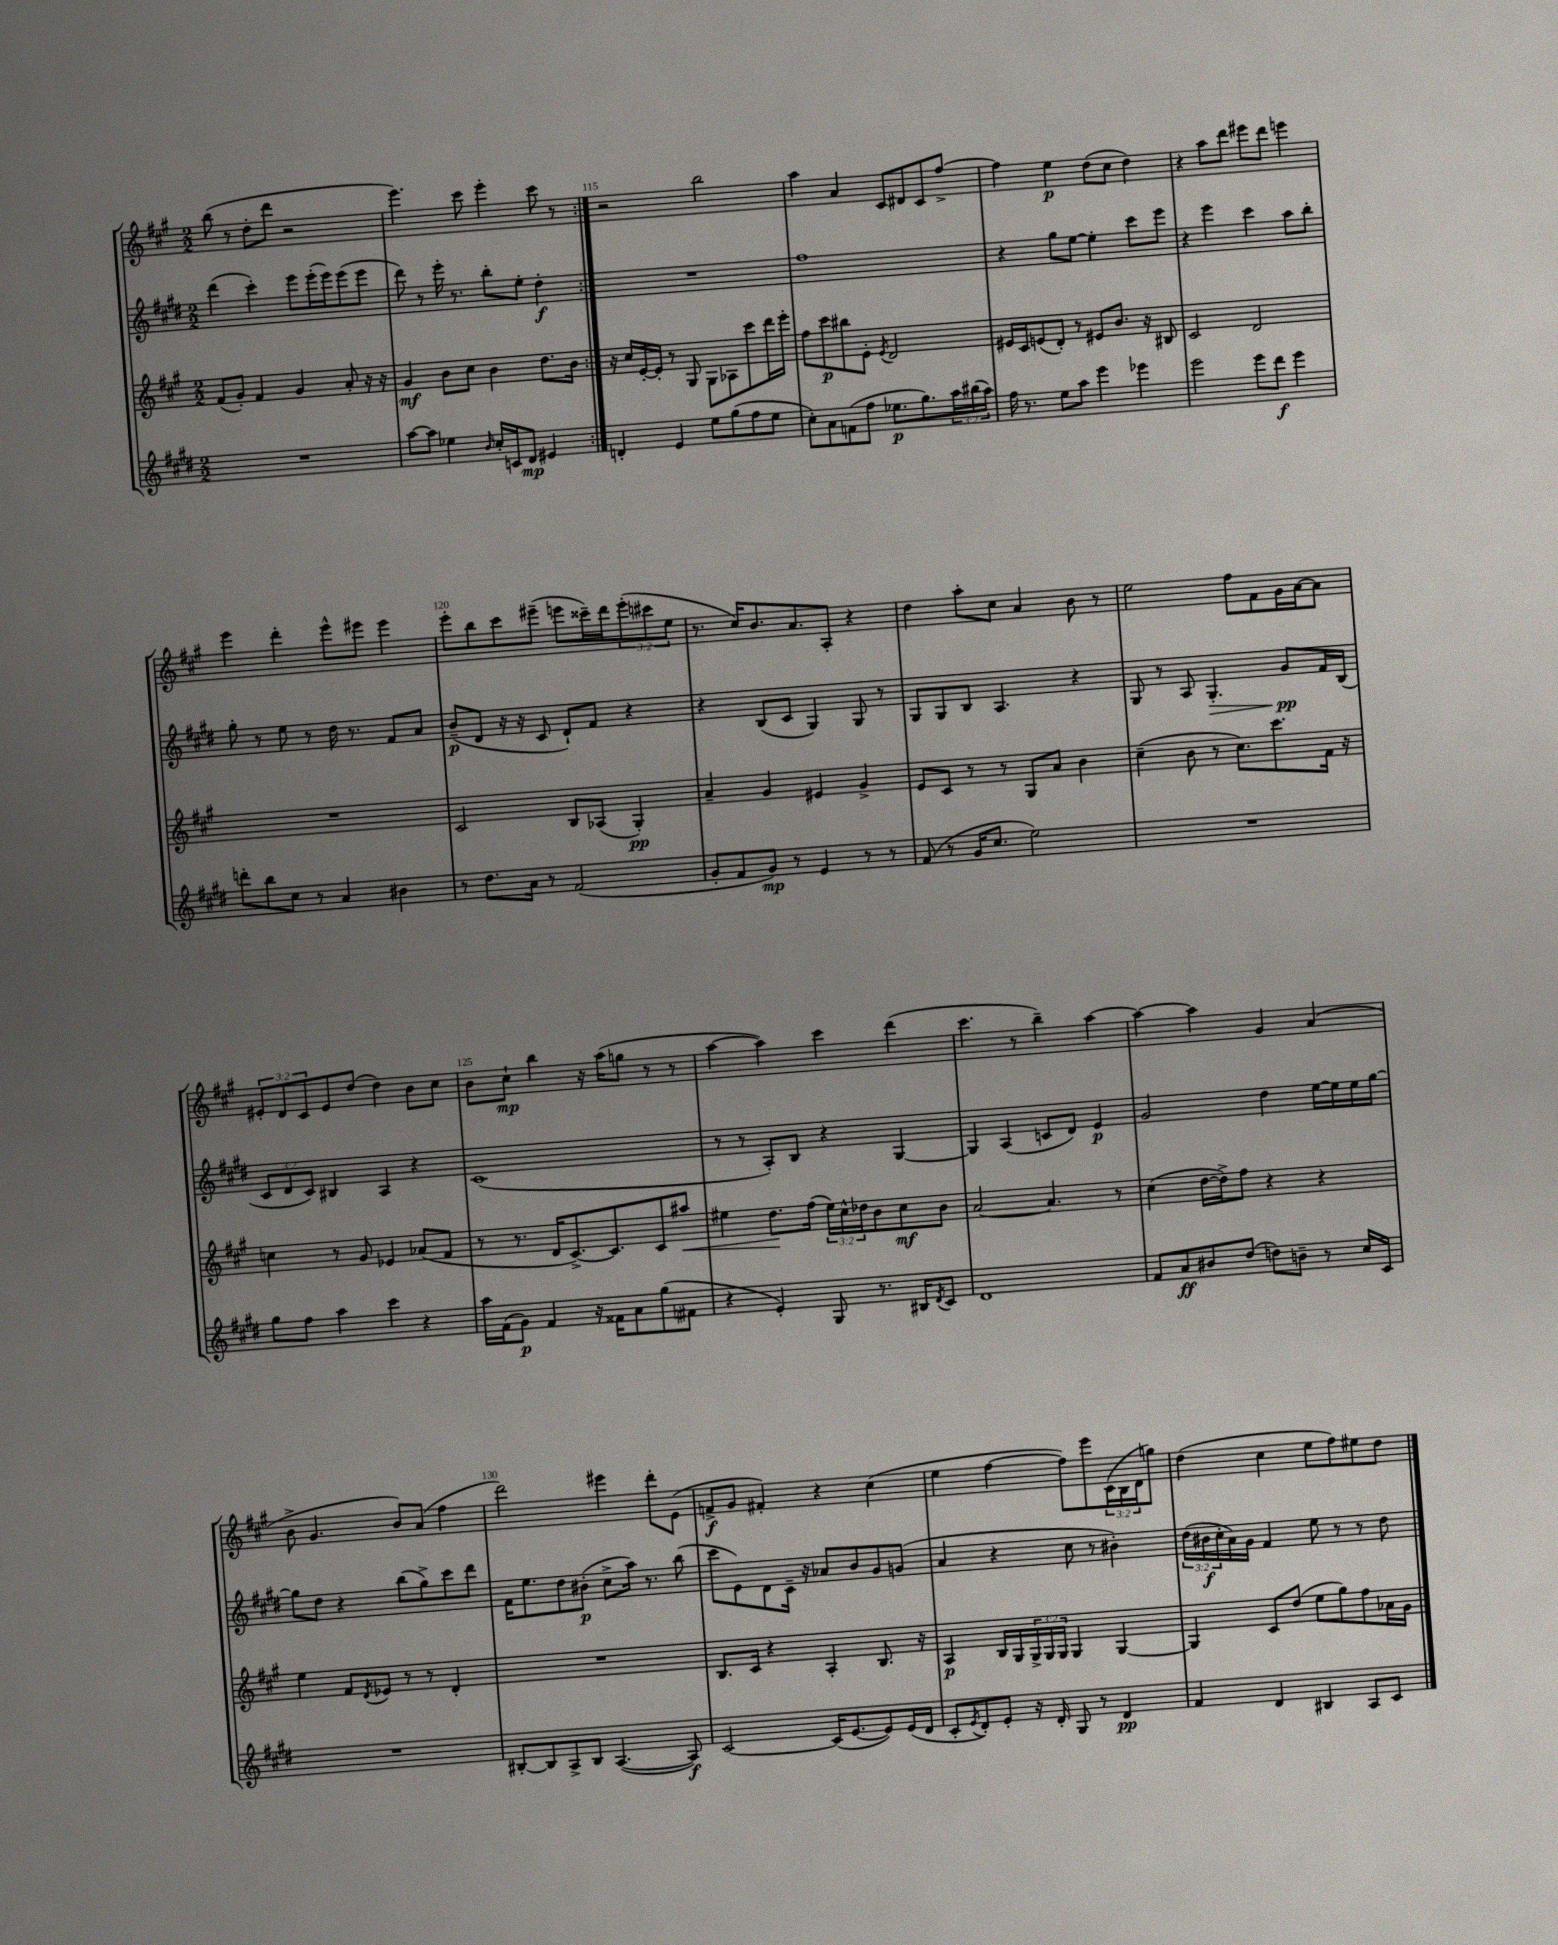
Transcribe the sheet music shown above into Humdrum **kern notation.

**kern	**kern	**kern	**kern
*staff4	*staff3	*staff2	*staff1
*clefG2	*clefG2	*clefG2	*clefG2
*k[f#c#g#d#]	*k[f#c#g#]	*k[f#c#g#d#]	*k[f#c#g#]
*M2/2	*M2/2	*M2/2	*M2/2
1r	(8f#	(4ddd#	(8bb
.	8g#')	.	8r
.	4f#	4ccc#')	8dd'
.	.	.	8ddd
.	4g#	8eee	2r
.	.	(16eee'	.
.	.	16eee)	.
.	8a'	(8eee	.
.	16r	8eee	.
.	16r	.	.
=	=	=	=
[8aa	4g#	8ddd#)	4.eee)
8aa]	.	8r	.
4ee-	8b	16eee'	.
.	.	8.r	.
.	8cc#	.	8ccc#
16qqb	.	.	.
16cc#'	4b	8bb'	4eee'
16c	.	.	.
8d#	.	8ee'	.
4e#	8.dd	4dd#'	8ccc#
.	.	.	8r
.	16b	.	.
=:|!	=:|!	=:|!	=:|!
4d'	16r	1r	2r
.	16cc#	.	.
.	[16e'	.	.
.	16e']	.	.
4e	8r	.	.
.	8G#	.	.
8ee	8G#	.	2bb
(8gg#	8A-	.	.
8ff#	8ccc#	.	.
8ee	16ddd	.	.
.	16eee'	.	.
=	=	=	=
8cc#')	8ff#	1ff#	4aa
8a	8ccc#	.	.
(8f	8bb#	.	4a
8ff#	8e'	.	.
.	8qe	.	.
8.ee-	2d	.	8c#
.	.	.	8d#
8.gg#)	.	.	.
.	.	.	8c#
24aa	.	.	[8ff#^
(24bb#	.	.	.
24aa)	.	.	.
=	=	=	=
16ff#	16e#	4r	4ff#]
8.r	16c#	.	.
.	(8e	.	.
8ee	8d')	8gg#	4ee
8aa	8r	[8ee	.
4eee	8e#	4ee']	(8dd
.	8.b	.	8cc#
4eee-	.	8ccc#	4dd)
.	16r	.	.
.	8B#	8eee	.
=	=	=	=
2eee	2c#	4r	4r
.	.	4eee	8aa
.	.	.	8ddd
8eee	2d	4ccc#	8eee#
8ddd#	.	.	8ddd
4eee	.	8aa	4eee
.	.	8bb'	.
=	=	=	=
8ddd'	1r	8gg#'	4eee
8bb	.	8r	.
8cc#	.	8ee	4ddd'
8r	.	8r	.
4a	.	16dd#	8eee^^
.	.	8.r	.
.	.	.	8eee#
4b#	.	8f#	4eee#
.	.	8a	.
=	=	=	=
8r	2c#	(8b~	8eee'
8.dd#	.	8d#	8bb
.	.	16r	8ccc#
16a	.	16r	.
8r	.	8c#	(8eee#~
(2f#	8B	8d#`)	8eee
.	(8A-	8f#	16ccc##~)
.	.	.	16ddd
.	4G#')	4r	(12eee'
.	.	.	12ccc#
.	.	.	12ee
=	=	=	=
8g#'	4a~	4r	8.r
8f#	.	.	.
.	.	.	16cc#)
8g#)	4g#	(8B	8.b
8r	.	8c#	.
.	.	.	8.a
4e	4e#	4G#)	.
.	.	.	8A'
8r	4g#^	8G#	4r
8r	.	8r	.
=	=	=	=
(8f#	8e	8G#	4dd
8r	8c#	8G#	.
16g#	8r	8B	8aa'
8.cc#	.	.	.
.	8r	4.A	8cc#
2ee)	8G#	.	4a
.	8a	.	.
.	4b	4r	8b
.	.	.	8r
=	=	=	=
1r	(4cc#~	8G#	2ee
.	.	8r	.
.	8b	8A	.
.	8r	4.G#'	.
.	8.cc#)	.	8ff#
.	.	.	8f#
.	8.ccc#	.	.
.	.	8g#	16g#
.	.	.	[16a
.	16f#	16f#	8a]
.	16r	(16B	.
=	=	=	=
8gg#	4cc	12c#	12e#'
.	.	12d#	12d
8ff#	.	.	.
.	.	12c#)	12c#
4aa	8r	4B#	8e#
.	8g#	.	(8dd
4ccc#	4e-	4A	4dd)
4r	(8a-	4r	8b
.	8f#	.	8cc#
=	=	=	=
16aa	8r	(1c#	8b
(16f#	.	.	.
8g#)	8.r	.	8cc#`
4f#	.	.	4bb
.	16d	.	.
.	[8.c#^)	.	.
16r	.	.	16r
16f##	8.c#]	.	(16aa
8a	.	.	8gg
(8gg#	8c#	.	8r
8f#	8aa#	.	8r
=	=	=	=
4r	4ee#	8r	[4aa
.	.	8r	.
4e')	8.dd	8A')	4aa])
.	.	8B	.
.	(16ff#	.	.
8G#	24ee#)	4r	4ccc#
.	24cc#^^	.	.
.	24dd-	.	.
8.r	8b	.	.
.	8cc#	[4G#	(4ddd
16B#	.	.	.
8qd#	.	.	.
8c#	8b	.	.
=	=	=	=
1d#	[2a	4G#]	4.ccc#
.	.	(4A	.
.	.	.	8r
.	4.a]	8c	4bb~)
.	.	8d#)	.
.	.	4e	[4aa
.	8r	.	.
=	=	=	=
8f#	(4cc#	2g#	4aa_
8a	.	.	.
8b#	[16dd	.	4aa]
.	16dd^])	.	.
(8dd#	8ff#	.	.
8dd)	4r	4dd#	4g#
8b~	.	.	.
8r	4r	[16ee	(4a
.	.	16ee]	.
16cc#	.	16ee	.
16c#	.	[16gg#	.
=	=	=	=
1r	4ee	8gg#]	8b^
.	.	8dd#	4.g#
.	8f#	4r	.
.	8qd	.	.
.	8e-	.	.
.	8r	(8bb	8b)
.	8r	8gg#^)	(8a
.	4d'	8ccc#	4ff#
.	.	8ddd#	.
=	=	=	=
[8B#'	1r	16f#	2ddd)
.	.	8.ee	.
8B#]	.	.	.
8A^	.	8dd#	.
8B#	.	(8b#'	.
([4.A	.	8cc#^	4eee#
.	.	16aa)	.
.	.	8.r	.
.	.	.	8ddd'
8A])	.	(8bb	(8e
=	=	=	=
[2c#	8.B	8ccc#	8f^
.	.	8e)	8g#
.	16c#	.	.
.	4r	8d#	4f#')
.	.	16c#~	.
.	.	16r	.
(16c#]	4A'	8a-	4r
[8.e	.	.	.
.	.	8b	.
8e])	8.B	8g#	(4cc#
(16e	.	(8g	.
16d#	16r	.	.
=	=	=	=
8c#'	4A	4a	4ee
8qe	.	.	.
8d#')	.	.	.
8e'	16B	4r	[4ff#
.	16G#	.	.
16r	24G#^	.	.
.	24G#	.	.
16d#'	.	.	.
.	24G#	.	.
8G#	4G#	8cc#	8ff#])
8r	.	8r	8eee
4d#	[4G#	4b#')	(24c#
.	.	.	24B
.	.	.	24d
.	.	.	8gg)
=	=	=	=
4f#	4G#]	(24dd#	(4dd
.	.	24b#	.
.	.	24cc#'	.
.	.	16a)	.
.	.	16g#	.
4d#	8c#	4f#	4cc#
.	(8dd	.	.
4B#	8ee	8ee	8ee
.	8gg#)	8r	8ff#)
8A	8ff#	8r	8ee#
8c#	16a-	8dd#	8dd
.	16g#	.	.
==	==	==	==
*-	*-	*-	*-
